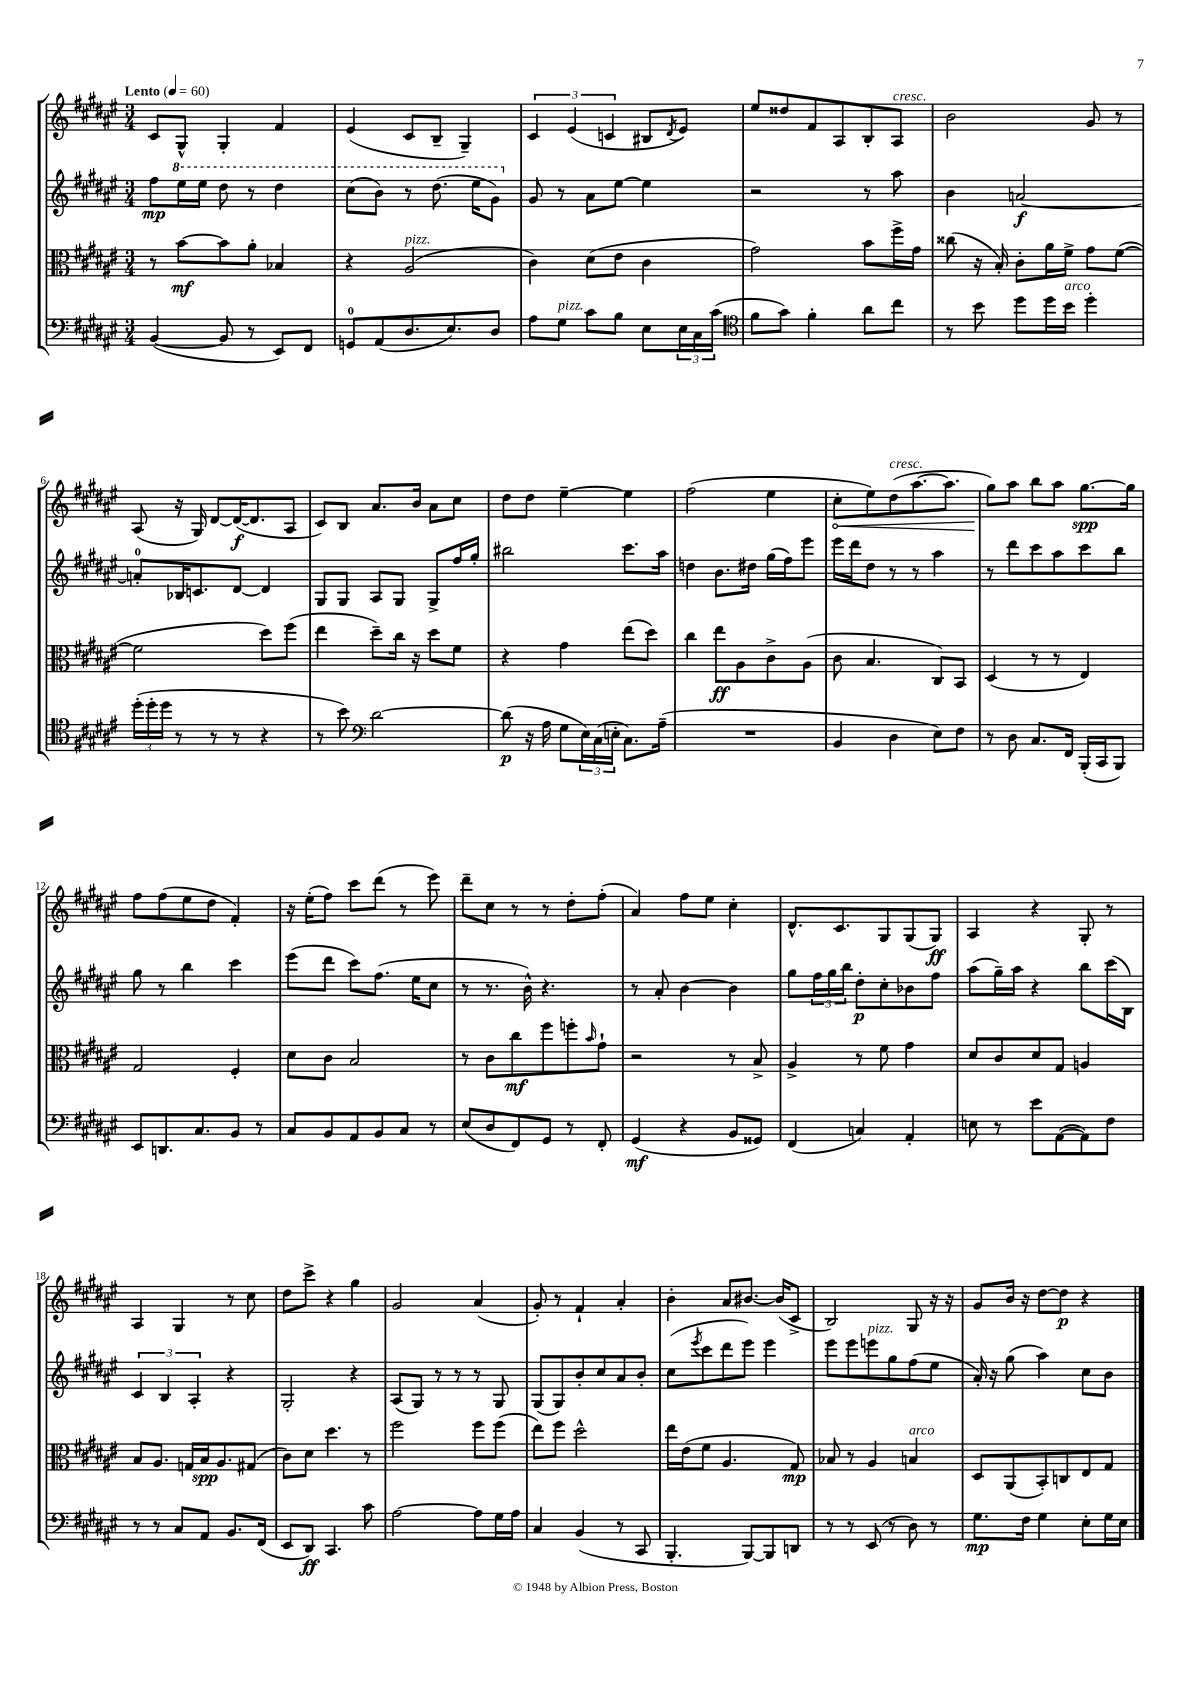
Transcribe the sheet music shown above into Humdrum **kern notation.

**kern	**kern	**kern	**kern
*staff4	*staff3	*staff2	*staff1
*clefF4	*clefC3	*clefG2	*clefG2
*k[f#c#g#d#a#e#]	*k[f#c#g#d#a#e#]	*k[f#c#g#d#a#e#]	*k[f#c#g#d#a#e#]
*M3/4	*M3/4	*M3/4	*M3/4
*MM60	*MM60	*MM60	*MM60
([4BB/	8r	8ff#\L	8c#/L
.	[8b\L	16eee#\L	8G#^^/J
.	.	16eee#\JJ	.
8BB/]	8b\]	8ddd#\	4G#'/
8r	8a#'\J	8r	.
8EE#/L)	4B-/	4ddd#\	4f#/
8FF#/J	.	.	.
=	=	=	=
8GG/L	4r	(8ccc#\L	(4e#/
(8AA#/	.	8bb\J)	.
8.D#/	(2A#/	8r	8c#/L
.	.	(8.ddd#\	8B~/J
8.E#/)	.	.	.
.	.	.	4G#~/)
.	.	16eee#\LK	.
8D#/J	.	8gg#\J)	.
=	=	=	=
8A#\L	4c#\)	8g#/	6c#/
8G#\J	.	8r	.
.	.	.	(6e#/
8c#\L	(8d#\L	8a#\L	.
.	.	.	6c/
8B\J	8e#\J	[8ee#\J	.
8E#\L	4c#\	4ee#\]	8B#/L
.	.	.	8qd#/
24E#\L	.	.	8e#/J)
24C#\	.	.	.
(24c#\JJ	.	.	.
=	=	=	=
*clefC4	*	*	*
8f#\L	2g#\)	2r	8ee#/L
8g#\J)	.	.	8dd##/
4f#'\	.	.	8f#/
.	.	.	8A#/
8a#\L	8b\L	8r	8B'/
8cc#\J	16ff#^\L	8aa#\	8A#/J
.	16g#\JJ	.	.
=	=	=	=
8r	(8cc##\	4b\	2b\
8b\	16r	.	.
.	16B'/)	.	.
8dd#\L	8c#'\L	[2a/	.
16dd#\L	16a#\L	.	.
16b\JJ	16f#^\JJ	.	.
4dd#'\	8g#\L	.	8g#/
.	([8f#\J	.	8r
=	=	=	=
(24dd#'\LL	2f#\]	8a'/]L	(8A#/
24dd#'\	.	.	.
24dd#\JJ	.	.	.
8r	.	16B-/K	16r
.	.	8.c/	16G#/)
8r	.	.	[8d#/L
8r	.	[8d#/J	(16d#/_K
.	.	.	8.d#/]
4r	8dd#\L)	4d#/]	.
.	(8ff#\J	.	8A#/J
=	=	=	=
8r	4ee#\	8G#/L	8c#/L)
8b\)	.	8G#/J	8B/J
*clefF4	*	*	*
[2d#\	8dd#~\L)	8A#/L	8.a#/L
.	16cc#\Jk	8G#/J	.
.	16r	.	16b/Jk
.	8dd#\L	8G#^/L	8a#\L
.	8f#\J	16ff#/L	8cc#\J
.	.	16gg#'/JJ	.
=	=	=	=
(8d#\]	4r	2bb#\	8dd#\L
16r	.	.	8dd#\J
16A#\	.	.	.
8G#\L	4g#\	.	[4ee#~\
24E#\L)	.	.	.
(24C#\	.	.	.
24E'\JJ	.	.	.
8.C#\L)	(8ee#\L	8.ccc#\L	4ee#\]
.	8dd#\J)	.	.
(16A#~\Jk	.	16aa#\Jk	.
=	=	=	=
2.r	4cc#\	4dd\	(2ff#\
.	8ee#\L	8.b\L	.
.	8A#\	.	.
.	.	16dd#\Jk	.
.	8c#^\	(16gg#\LL	4ee#\
.	.	16ff#\J)	.
.	(8A#\J	8eee#\J	.
=	=	=	=
4BB/	8c#\	16eee#\LL	8cc#'\L
.	.	16ddd#\J	.
.	4.B/	8dd#\J	8ee#\)
4D#\	.	8r	(8dd#\
.	.	8r	[8.aa#\
8E#\L)	8C#/L)	4aa#\	.
.	.	.	8.aa#\]J
8F#\J	8BB/J	.	.
=	=	=	=
8r	(4D#/	8r	8gg#\L)
8D#\	.	8ddd#\L	8aa#\J
8.C#/L	8r	8ccc#\	8bb\L
.	8r	8aa#\	8aa#\J
16FF#/Jk	.	.	.
(16BBB'/LL	4E#/)	8ccc#\	[8.gg#\L
16CC#/J	.	.	.
8BBB/J)	.	8bb\J	.
.	.	.	16gg#\]Jk
=	=	=	=
8EE#/L	2G#/	8gg#\	8ff#\L
8.DD/	.	8r	(8ff#\
.	.	4bb\	8ee#\
8.C#/	.	.	.
.	.	.	8dd#\J
8BB/J	4F#'/	4ccc#\	4f#'/)
8r	.	.	.
=	=	=	=
8C#/L	8d#\L	(8eee#\L	16r
.	.	.	(16ee#'\LK
8BB/	8c#\J	8ddd#\J	8ff#\J)
8AA#/	2B/	8ccc#\L)	8ccc#\L
8BB/	.	(8.ff#\J	(8ddd#\J
8C#/J	.	.	8r
.	.	16ee#\LK	.
8r	.	8cc#\J	8eee#\)
=	=	=	=
(8E#/L	8r	8r	8ddd#~\L
8D#/	8c#\L	8.r	8cc#\J
8FF#/)	8cc#\	.	8r
.	.	16b^^\)	.
8GG#/J	8ff#\	4.r	8r
8r	8ff'\	.	8dd#'\L
.	16qqb/	.	.
8FF#'/	8g#`\J	.	(8ff#'\J
=	=	=	=
(4GG#/	2r	8r	4a#/)
.	.	8a#'/	.
4r	.	[4b\	8ff#\L
.	.	.	8ee#\J
8BB/L	8r	4b\]	4cc#'\
8GG##/J)	8B^/	.	.
=	=	=	=
(4FF#/	4A#^/	8gg#\L	8.d#^^/L
.	.	24ff#\L	.
.	.	24gg#\	.
.	.	.	8.c#/
.	.	24bb\JJ	.
4C/)	8r	8dd#'\L	.
.	8f#\	8cc#'\	8G#/
4AA#'/	4g#\	8b-\	(8G#/
.	.	8ff#\J	8G#/J)
=	=	=	=
8E\	8d#/L	(8aa#\L	4A#/
8r	8c#/	16gg#~\L)	.
.	.	16aa#\JJ	.
8e#\L	8d#/	4r	4r
([8AA#\	8G#/J	.	.
8AA#\])	4A/	8bb\L	8G#'/
8F#\J	.	(16ccc#\L	8r
.	.	16B\JJ)	.
=	=	=	=
8r	8B/L	6c#/	4A#/
8r	8.A#/J	.	.
.	.	6B/	.
8C#/L	.	.	4G#/
.	16G/LL	.	.
.	.	6A#'/	.
8AA#/J	16B/J	.	.
.	8.A#/	.	.
8.BB/L	.	4r	8r
.	(8G#/J	.	8cc#\
(16FF#/Jk	.	.	.
=	=	=	=
8EE#/L	8c#\L)	2G#'/	8dd#\L
8DD#/J)	8d#\J	.	8ccc#^\J
4.CC#/	4.dd#\	.	4r
.	.	4r	4gg#\
8c#\	8r	.	.
=	=	=	=
[2A#\	2ff#\	(8A#/L	2g#/
.	.	8G#/J)	.
.	.	8r	.
.	.	8r	.
8A#\]L	8ff#\L	8r	(4a#/
16G#\L	(8ff#\J	8G#/	.
16A#\JJ	.	.	.
=	=	=	=
4C#/	8ee#\L)	(8G#/L	8g#'/)
.	8ff#\J	8G#/)	8r
(4BB/	2dd#^^\	8b'/	4f#`/
.	.	8cc#/	.
8r	.	8a#/	4a#'/
8CC#/	.	8b'/J	.
=	=	=	=
4.BBB'/	16ee#\LL	(8cc#\L	4b'\
.	(16e#\J	.	.
.	.	8qeee#/	.
.	8f#\J	8ccc#\	.
.	4.A#/	8ddd#\	8a#/L
[8BBB/L)	.	8eee#\J)	[8.b#/J
8BBB/]	.	4eee#\	.
.	.	.	(16b#/]LK
8DD/J	8G#/)	.	8c#^/J
=	=	=	=
8r	8B-/	8eee#\L	2B/)
8r	8r	8eee#\	.
(8EE#/	4A#/	8eee\	.
8r	.	8gg#\	.
8D#\)	4B/	(8ff#\	8G#/
8r	.	8ee#\J	16r
.	.	.	16r
=	=	=	=
8.G#\L	8D#/L	16a#'/)	8g#/L
.	.	16r	.
.	(8AA#/	(8gg#\	16b/Jk
16F#\Jk	.	.	16r
4G#\	8BB'/)	4aa#\)	[8dd#\L
.	8C/	.	8dd#\]J
8E#'\L	8E#/	8cc#\L	4r
16G#\L	8G#/J	8b\J	.
16E#\JJ	.	.	.
==	==	==	==
*-	*-	*-	*-
